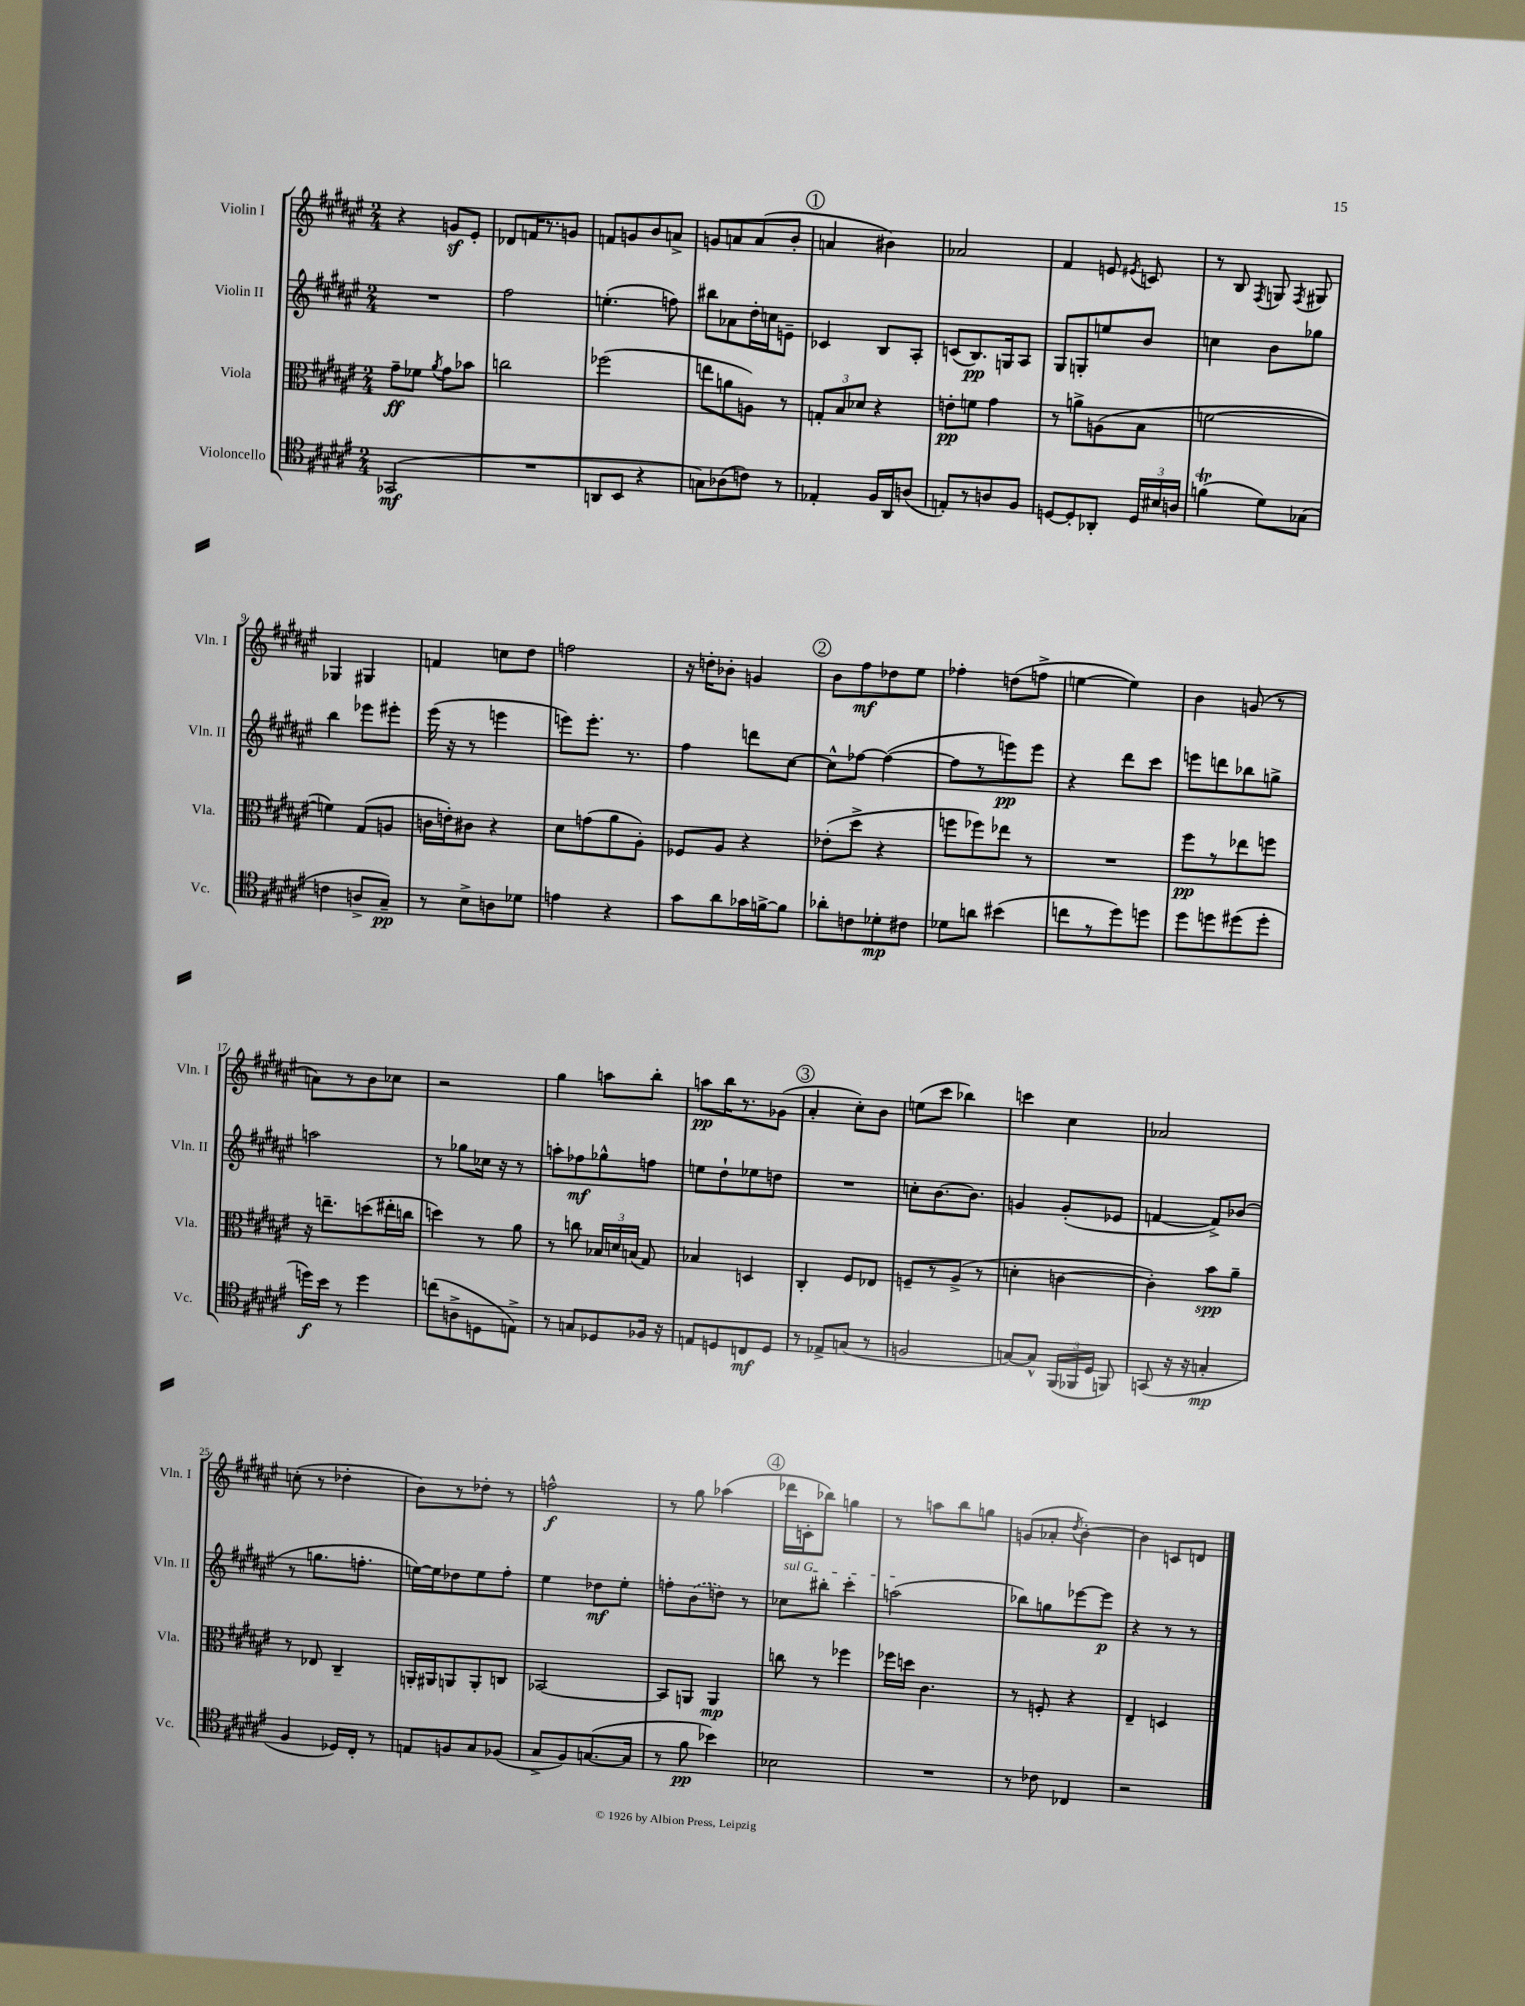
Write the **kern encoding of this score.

**kern	**kern	**kern	**kern
*staff4	*staff3	*staff2	*staff1
*clefC4	*clefC3	*clefG2	*clefG2
*k[f#c#g#d#a#e#]	*k[f#c#g#d#a#e#]	*k[f#c#g#d#a#e#]	*k[f#c#g#d#a#e#]
*M2/4	*M2/4	*M2/4	*M2/4
(2GG-	8g#~	2r	4r
.	8f-	.	.
.	8qa#	.	.
.	8g#	.	8g
.	8b-	.	8e#'
=	=	=	=
2r	2cc	2ff#	8d-
.	.	.	16f
.	.	.	8.r
.	.	.	8g
=	=	=	=
8AA	(2ff-	(4.ee'	8f
8BB	.	.	8g
4r	.	.	8b
.	.	8ff)	8a^
=	=	=	=
8G)	8ee	8bb#	8g
(8A-	8a	8a-	8a
8c)	8A)	16dd#'	(8a
.	.	16cc	.
8r	8r	8e~	8b'
=	=	=	=
4E-'	12G'	4c-	4a
.	12B	.	.
.	12d-	.	.
16F#	4r	8B	4b#)
16AA#	.	.	.
(8A	.	8A#'	.
=	=	=	=
8E')	8e'	(8c	2a-
8r	8f	8.B)	.
8A	4g#	.	.
.	.	16G	.
8F#	.	8A#	.
=	=	=	=
[8D	8r	8G#	4f#
8D']	8a^	8G'	.
8AA-'	(8A	8ee	8e
.	.	.	8qe#
24D	8B	8b	8c
24B#	.	.	.
24A	.	.	.
=	=	=	=
(4f	[2f	4cc	8r
.	.	.	8B
.	.	.	8qF#
8d#)	.	8b	8G
.	.	.	8qF#
(8G-	.	8gg-	8G#
=	=	=	=
4c	4f])	4bb	4G-
8A^	(8G#	8eee-	4G#
8G#~)	8A	8eee#'	.
=	=	=	=
8r	16c	(16eee#	4f
.	16e')	16r	.
8B^	8c#	8r	.
8A	4r	4eee	8cc
8d-	.	.	8dd#
=	=	=	=
4e	8d#	8eee)	2ff
.	(8g	8.eee'	.
4r	8a#	.	.
.	.	8.r	.
.	8A#')	.	.
=	=	=	=
8g#	8F-	4ff#	16r
.	.	.	16dd'
8a#	8A#	.	8b-'
16g-	4r	8ddd	4g
[16f^	.	.	.
8f]	.	[8cc#	.
=	=	=	=
8a-'	(8e-'	8cc#^^]	8b
8c	8dd#^	[8ff-	8ff#
8d-'	4r	(4ff-_	8dd-
8c#	.	.	8ee#
=	=	=	=
8d-	8ff	8ff-]	4ff-'
8a	8ff-)	8r	.
(4b#	8ee-	8eee)	(8dd
.	8r	8eee	8ff^
=	=	=	=
8cc	2r	4r	[4ee
8r	.	.	.
8dd#)	.	8ddd#	4ee])
8dd	.	8ccc#	.
=	=	=	=
8dd#	8ff#	8eee	4b
8dd	8r	8ddd	.
(8dd#	8ee-	8bb-	(8g
8dd#'	8ff	8gg^	8r
=	=	=	=
16dd)	16r	2aa	8a)
16b	8.ee~	.	.
8r	.	.	8r
4dd	(8dd	.	8b
.	16ee#'	.	8cc-
.	16cc	.	.
=	=	=	=
(8cc	4dd)	8r	2r
8A^	.	8gg-	.
8D	8r	16cc-	.
.	.	16r	.
8E^)	8a#	8r	.
=	=	=	=
8r	8r	8aa'	4gg#
8G	8cc	8ff-	.
8D-	24B-	8gg-^^	8aa
.	24d	.	.
.	(24B	.	.
16F-	8G#)	8ff	8bb'
16r	.	.	.
=	=	=	=
8E	4B-	8ee	8aa
8D	.	8dd#`	16bb
.	.	.	8.r
8C	4D	8ee-	.
8D	.	8dd	(8g-
=	=	=	=
8r	4C#'	2r	4a#'
8E-^	.	.	.
(8G	8F#	.	8cc#')
8r	8E-	.	8b
=	=	=	=
2F	8F~	8cc'	(8ee
.	8r	[8.b	8ccc#
.	(8A#^	.	4bb-)
.	.	8.b]	.
.	8r	.	.
=	=	=	=
[8G)	4d'	4g	4ccc
8G^^]	.	.	.
(24FF#	[4c	(8g'	4cc#
24FF-	.	.	.
24D#	.	.	.
8FF)	.	8e-	.
=	=	=	=
(8GG	4c'])	[4f	2a-
16r	.	.	.
16r	.	.	.
4G'	8b	8f^])	.
.	8a#~	(8b-	.
=	=	=	=
4F#	8r	8r	(8cc'
.	8E-	8.gg	8r
16D-)	4C#~	.	4dd-'
16C#'	.	8.ff'	.
8r	.	.	.
=	=	=	=
8E	16AA'	[16ee)	8b)
.	16AA#	16ee]	.
8F	8AA	8dd-	8r
8G#	8AA'	8ee	8dd-'
(8F-	8C	8ff#'	8r
=	=	=	=
8G#^	[2BB-	4ee#	2ff^^
8F#)	.	.	.
([8.G	.	8dd-	.
.	.	8ee#'	.
16G]	.	.	.
=	=	=	=
8r	8BB-]	8ff'	8r
8f#	8AA	(8b	8gg#
4b-)	4AA	8dd)	(4aa-
.	.	8r	.
=	=	=	=
2B-	8cc	8cc-	16ddd-
.	.	.	16c'
.	8r	8bb#'	8bb-)
.	4ff-	4ccc#'	4gg
=	=	=	=
2r	16ff-	(2aa	8r
.	16dd	.	.
.	4.c#	.	8aa
.	.	.	8bb
.	.	.	8gg
=	=	=	=
8r	8r	8bb-)	(8g
8c-	8F'	8gg	8a-'
.	.	.	8qdd#
4C-	4r	[8eee-	[4b')
.	.	8eee-]	.
=	=	=	=
2r	4E#~	4r	4b]
.	4D	8r	8c
.	.	8r	8d
==	==	==	==
*-	*-	*-	*-
